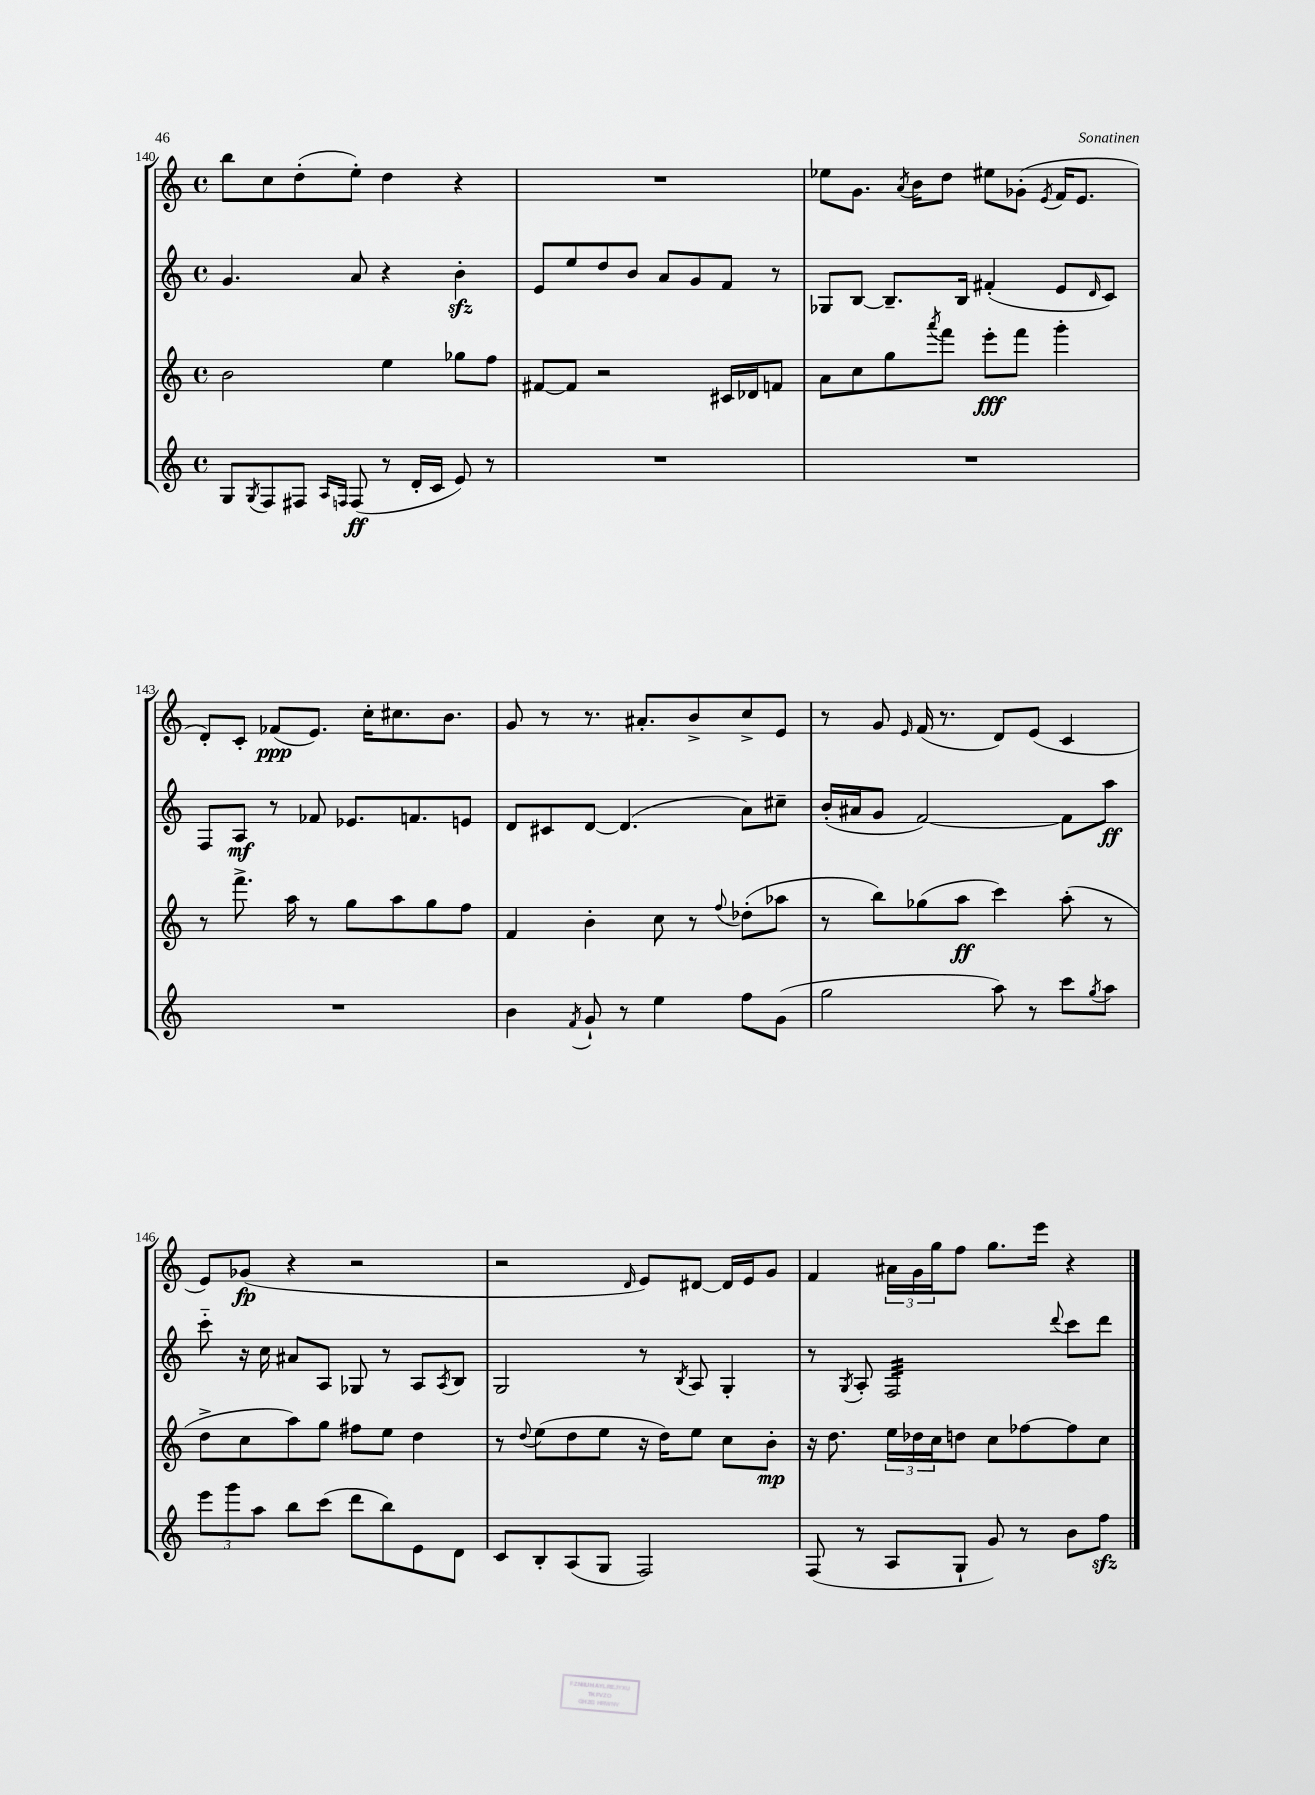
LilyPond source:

<<
\new StaffGroup <<
\new Staff = "s0" {
    \clef treble \key c \major \defaultTimeSignature \time 4/4
    b''8 c''8 d''8-.( e''8-.) d''4 r4 |
    R1 |
    ees''8 g'8. \acciaccatura { a'8 } b'16 d''8 eis''8 ges'8-.( \acciaccatura { e'8 } f'16 e'8. |
    d'8-.) c'8-. fes'8\ppp( e'8.) c''16-. cis''8. b'8. |
    g'8 r8 r8. ais'8.-. b'8-> c''8-> e'8 |
    r8 g'8 \grace { e'16 } f'16( r8. d'8) e'8( c'4 |
    e'8) ges'8\fp( r4 r2 |
    r2 \grace { d'16 } e'8) dis'8~ dis'16 e'16 g'8 |
    f'4 \tuplet 3/2 { ais'16 g'16 g''16 } f''8 g''8. e'''16 r4 \bar "|." |
}
\new Staff = "s1" {
    \clef treble \key c \major \defaultTimeSignature \time 4/4
    g'4. a'8 r4 b'4-.\sfz |
    e'8 e''8 d''8 b'8 a'8 g'8 f'8 r8 |
    ges8 b8~ b8.-- b16 fis'4-.( e'8 \grace { d'16 } c'8) |
    f8 a8\mf r8 fes'8 ees'8. f'8. e'8 |
    d'8 cis'8 d'8~ d'4.( a'8) cis''8-- |
    b'16-.( ais'16 g'8 f'2~) f'8 a''8\ff |
    c'''8-_ r16 c''16 ais'8 a8 ges8 r8 a8 \acciaccatura { a8 } b8 |
    g2 r8 \acciaccatura { b8 } a8 g4-. |
    r8 \acciaccatura { g8 } a8-. f2:32 \appoggiatura { d'''8 } c'''8 d'''8 \bar "|." |
}
\new Staff = "s2" {
    \clef treble \key c \major \defaultTimeSignature \time 4/4
    b'2 e''4 ges''8 f''8 |
    fis'8~ fis'8 r2 cis'16 des'16 f'8 |
    a'8 c''8 g''8 \acciaccatura { a'''8 } f'''8 e'''8-.\fff f'''8 g'''4-. |
    r8 f'''8.-> a''16 r8 g''8 a''8 g''8 f''8 |
    f'4 b'4-. c''8 r8 \appoggiatura { f''8 } des''8-.( aes''8 |
    r8 b''8) ges''8( a''8\ff c'''4) a''8-.( r8 |
    d''8-> c''8 a''8) g''8 fis''8 e''8 d''4 |
    r8 \appoggiatura { d''8 } e''8( d''8 e''8 r16 d''16) e''8 c''8 b'8-.\mp |
    r16 d''8. \tuplet 3/2 { e''16 des''16 c''16 } d''8 c''8 fes''8~ fes''8 c''8 \bar "|." |
}
\new Staff = "s3" {
    \clef treble \key c \major \defaultTimeSignature \time 4/4
    g8 \acciaccatura { g8 } f8 fis8 \grace { a16 f16 } f8\ff( r8 d'16-. c'16 e'8) r8 |
    R1 |
    R1 |
    R1 |
    b'4 \acciaccatura { f'8 } g'8-! r8 e''4 f''8 g'8( |
    g''2 a''8) r8 c'''8 \acciaccatura { g''8 } a''8 |
    \tuplet 3/2 { e'''8 g'''8 a''8 } b''8 c'''8( d'''8 b''8) e'8 d'8 |
    c'8 b8-. a8( g8 f2) |
    f8( r8 a8 g8-! g'8) r8 b'8 f''8\sfz \bar "|." |
}
>>
>>
\layout { \context { \Score currentBarNumber = #140 } }
